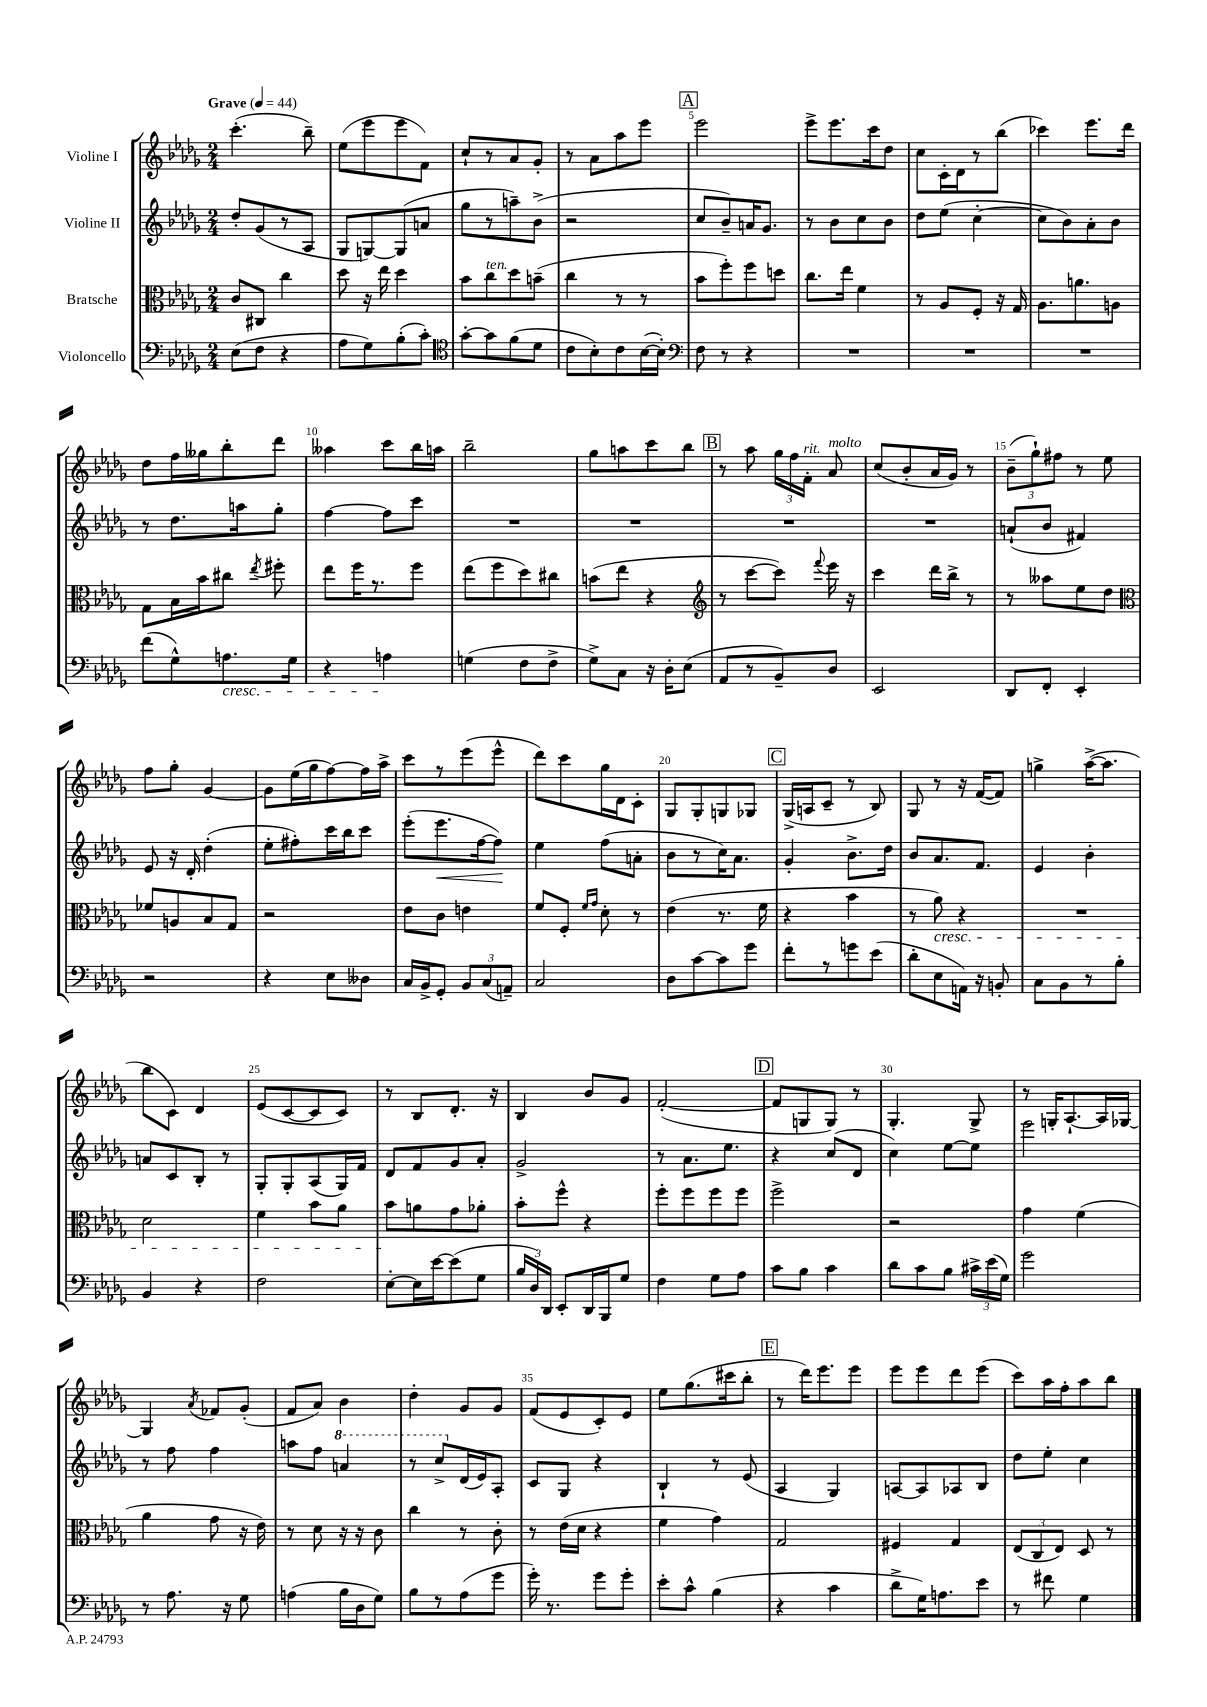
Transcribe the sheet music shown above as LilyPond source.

<<
\new StaffGroup <<
\new Staff = "s0" \with { instrumentName = "Violine I" } {
    \clef treble \key des \major \numericTimeSignature \time 2/4 \tempo "Grave" 4 = 44
    \autoBeamOff c'''4.-.( bes''8--) |
    ees''8[( ees'''8 ees'''8 f'8]) |
    c''8[-! r8 aes'8 ges'8]-. |
    r8 aes'8[ aes''8 ees'''8] |
    \mark \markup { \box "A" } ees'''2 |
    ees'''8[-> ees'''8. c'''16 des''8] |
    c''8[ c'16-. des'16 r8 bes''8]( |
    ces'''4) ees'''8.[ des'''16] |
    des''8[ f''16 geses''16 bes''8-. des'''8] |
    aeses''4 c'''8[ bes''16 a''16] |
    bes''2-- |
    ges''8[ a''8 c'''8 bes''8] |
    \mark \markup { \box "B" } r8 aes''8 \tuplet 3/2 { ges''16[ f''16 f'16]-.^\markup { \italic "rit." } } aes'8^\markup { \italic "molto" } |
    c''8[( bes'8-. aes'16 ges'16]) r8 |
    \tuplet 3/2 { bes'8[--( ges''8-!) fis''8] } r8 ees''8 |
    f''8[ ges''8]-. ges'4~ |
    ges'8[ ees''16( ges''16 f''8~) f''16 aes''16]-> |
    c'''8[ r8 ees'''8( ees'''8]-^ |
    des'''8[) c'''8 ges''16 des'16 c'8]-. |
    ges8[ ges8-. g8 ges8] |
    \mark \markup { \box "C" } ges16[->( a16 c'8]-- r8 bes8) |
    ges8 r8 r16 f'16[~( f'8]) |
    g''4-> aes''16[~->( aes''8.] |
    bes''8[ c'8]) des'4 |
    ees'8[( c'8~ c'8 c'8]) |
    r8 bes8[ des'8.]-. r16 |
    bes4 bes'8[ ges'8] |
    f'2~-.( |
    \mark \markup { \box "D" } f'8[ g8 g8]) r8 |
    ges4.-. ges8-> |
    r8 g16[-. aes8.~-! aes16 ges16]~ |
    ges4 \acciaccatura { aes'8 } fes'8[ ges'8]-.( |
    f'8[ aes'8]) bes'4 |
    des''4-. ges'8[ ges'8] |
    f'8[( ees'8 c'8-.) ees'8] |
    ees''8[ ges''8.( cis'''16 bes''8]-. |
    \mark \markup { \box "E" } r8 des'''16[) ees'''8. ees'''8] |
    ees'''8[ ees'''8 des'''8 ees'''8]( |
    c'''8[) aes''16 f''16-. aes''8 bes''8] \bar "|." |
}
\new Staff = "s1" \with { instrumentName = "Violine II" } {
    \clef treble \key des \major \numericTimeSignature \time 2/4
    \autoBeamOff des''8[-. ges'8( r8 aes8] |
    ges8[ g8~) g8( a'8] |
    ges''8[ r8 a''8--) bes'8]->( |
    r2 |
    \mark \markup { \box "A" } c''8[ bes'8--) a'16 ges'8.] |
    r8 bes'8[ c''8 bes'8] |
    des''8[ ees''8]( c''4~-. |
    c''8[ bes'8) aes'8-. bes'8] |
    r8 des''8.[ a''16 ges''8]-. |
    f''4~ f''8[ c'''8] |
    R2 |
    R2 |
    \mark \markup { \box "B" } R2 |
    R2 |
    a'8[-!( bes'8] fis'4) |
    ees'8 r16 des'16-. des''4-.( |
    ees''8[-. fis''8-.) c'''16 bes''16 c'''8] |
    ees'''8[-.( ees'''8.\< f''16~ f''8]\!) |
    ees''4 f''8[( a'8]-. |
    bes'8[ r8 c''16) aes'8.] |
    \mark \markup { \box "C" } ges'4-. bes'8.[-> des''16] |
    bes'8[ aes'8. f'8.] |
    ees'4 bes'4-. |
    a'8[ c'8 bes8]-. r8 |
    ges8[-. ges8-. aes8( ges16) f'16] |
    des'8[ f'8 ges'8 aes'8]-. |
    ges'2-> |
    r8 aes'8.[ ees''8.] |
    \mark \markup { \box "D" } r4 c''8[( des'8] |
    c''4) ees''8[~ ees''8] |
    ees'''2 |
    r8 f''8 f''4 |
    a''8[ f''8] \ottava #1 a''!4 |
    r8 c'''8[-> \ottava #0 des'16( ees'16) aes8]-. |
    c'8[ ges8] r4 |
    bes4-! r8 ees'8( |
    \mark \markup { \box "E" } aes4 ges4) |
    a8[~ a8 aes8 bes8] |
    des''8[ ees''8]-. c''4 \bar "|." |
}
\new Staff = "s2" \with { instrumentName = "Bratsche" } {
    \clef alto \key des \major \numericTimeSignature \time 2/4
    \autoBeamOff c'8[ cis8] c''4 |
    des''8 r16 ees''16 des''4 |
    bes'8[ c''8^\markup { \italic "ten." } des''8 b'8]--( |
    c''4 r8 r8 |
    \mark \markup { \box "A" } bes'8[ f''8-.) f''8 d''8] |
    c''8.[ ees''16] f'4 |
    r8 aes8[ f8]-. r16 ges16 |
    aes8.[ a'8. a8] |
    ges8[ bes16 bes'16 cis''8] \acciaccatura { ees''8 } fis''8-. |
    ees''8[ f''16 r8. f''8] |
    ees''8[( f''8 des''8) cis''8] |
    b'8[( ees''8] r4 |
    \mark \markup { \box "B" } \clef treble r8 c'''8[~ c'''8]) \appoggiatura { f'''8 } ees'''16 r16 |
    c'''4 des'''16[ bes''16]-> r8 |
    r8 aeses''8[ ees''8 des''8] |
    \clef alto fes'8[ a8 bes8 ges8] |
    r2 |
    ees'8[ c'8] e'4 |
    f'8[ f8]-. \grace { f'16[ ges'16] } des'8-. r8 |
    ees'4( r8. f'16 |
    \mark \markup { \box "C" } r4 bes'4 |
    r8 aes'8\cresc) r4 |
    R2 |
    des'2 |
    f'4 bes'8[ aes'8] |
    bes'8[\! a'8 ges'8 aes'8]-. |
    bes'8[-. f''8]-^ r4 |
    f''8[-. f''8 f''8 f''8] |
    \mark \markup { \box "D" } f''2-> |
    r2 |
    ges'4 f'4( |
    aes'4 ges'8 r16 ees'16) |
    r8 des'8 r16 r16 c'8 |
    c''4 r8 c'8-. |
    r8 ees'16[( des'16] r4 |
    f'4 ges'4) |
    \mark \markup { \box "E" } ges2 |
    fis4 ges4 |
    \tuplet 3/2 { ees8[( c8 ees8]) } des8 r8 \bar "|." |
}
\new Staff = "s3" \with { instrumentName = "Violoncello" } {
    \clef bass \key des \major \numericTimeSignature \time 2/4
    \autoBeamOff ees8[( f8] r4 |
    aes8[ ges8) bes8-.( c'8]-.) |
    \clef tenor ges'8[~-. ges'8 f'8( des'8] |
    c'8[ bes8-.) c'8 bes16~( bes16]-.) |
    \mark \markup { \box "A" } \clef bass f8 r8 r4 |
    R2 |
    R2 |
    R2 |
    f'8[( ges8-^) a8.\cresc ges16] |
    r4 a4\! |
    g4( f8[ f8]-> |
    ges8[->) c8] r16 des16[-. ees8]( |
    \mark \markup { \box "B" } aes,8[ r8 bes,8--) des8] |
    ees,2 |
    des,8[ f,8]-. ees,4-. |
    r2 |
    r4 ees8[ deses8] |
    c16[ bes,16-> ges,8]-. \tuplet 3/2 { bes,8[ c8( a,8]--) } |
    c2 |
    des8[ c'8~ c'8 ges'8] |
    \mark \markup { \box "C" } f'8[-. r8 g'8 ees'8]( |
    des'8[-. ees8 a,16]) r16 b,8-. |
    c8[ bes,8 r8 bes8]-. |
    bes,4 r4 |
    f2 |
    ees8[~-. ees16 ees'16~ ees'8( ges8] |
    \tuplet 3/2 { bes16[ des16) des,16] } ees,8[-. des,16 bes,,16 ges8] |
    f4 ges8[ aes8] |
    \mark \markup { \box "D" } c'8[ bes8] c'4 |
    des'8[ c'8 bes8] \tuplet 3/2 { cis'16[-> ees'16( ges16]) } |
    ges'2 |
    r8 aes8. r16 ges8 |
    a4( bes16[ des16 ges8]) |
    bes8[ r8 aes8( ges'8] |
    ges'16-.) r8. ges'8[ ges'8]-. |
    ees'8[-. c'8]-^ bes4( |
    \mark \markup { \box "E" } r4 c'4 |
    des'8[-> ges16) a8. ees'8] |
    r8 fis'8 ges4 \bar "|." |
}
>>
>>
\layout { \context { \Score \override BarNumber.break-visibility = ##(#f #t #t) barNumberVisibility = #(every-nth-bar-number-visible 5) } }
